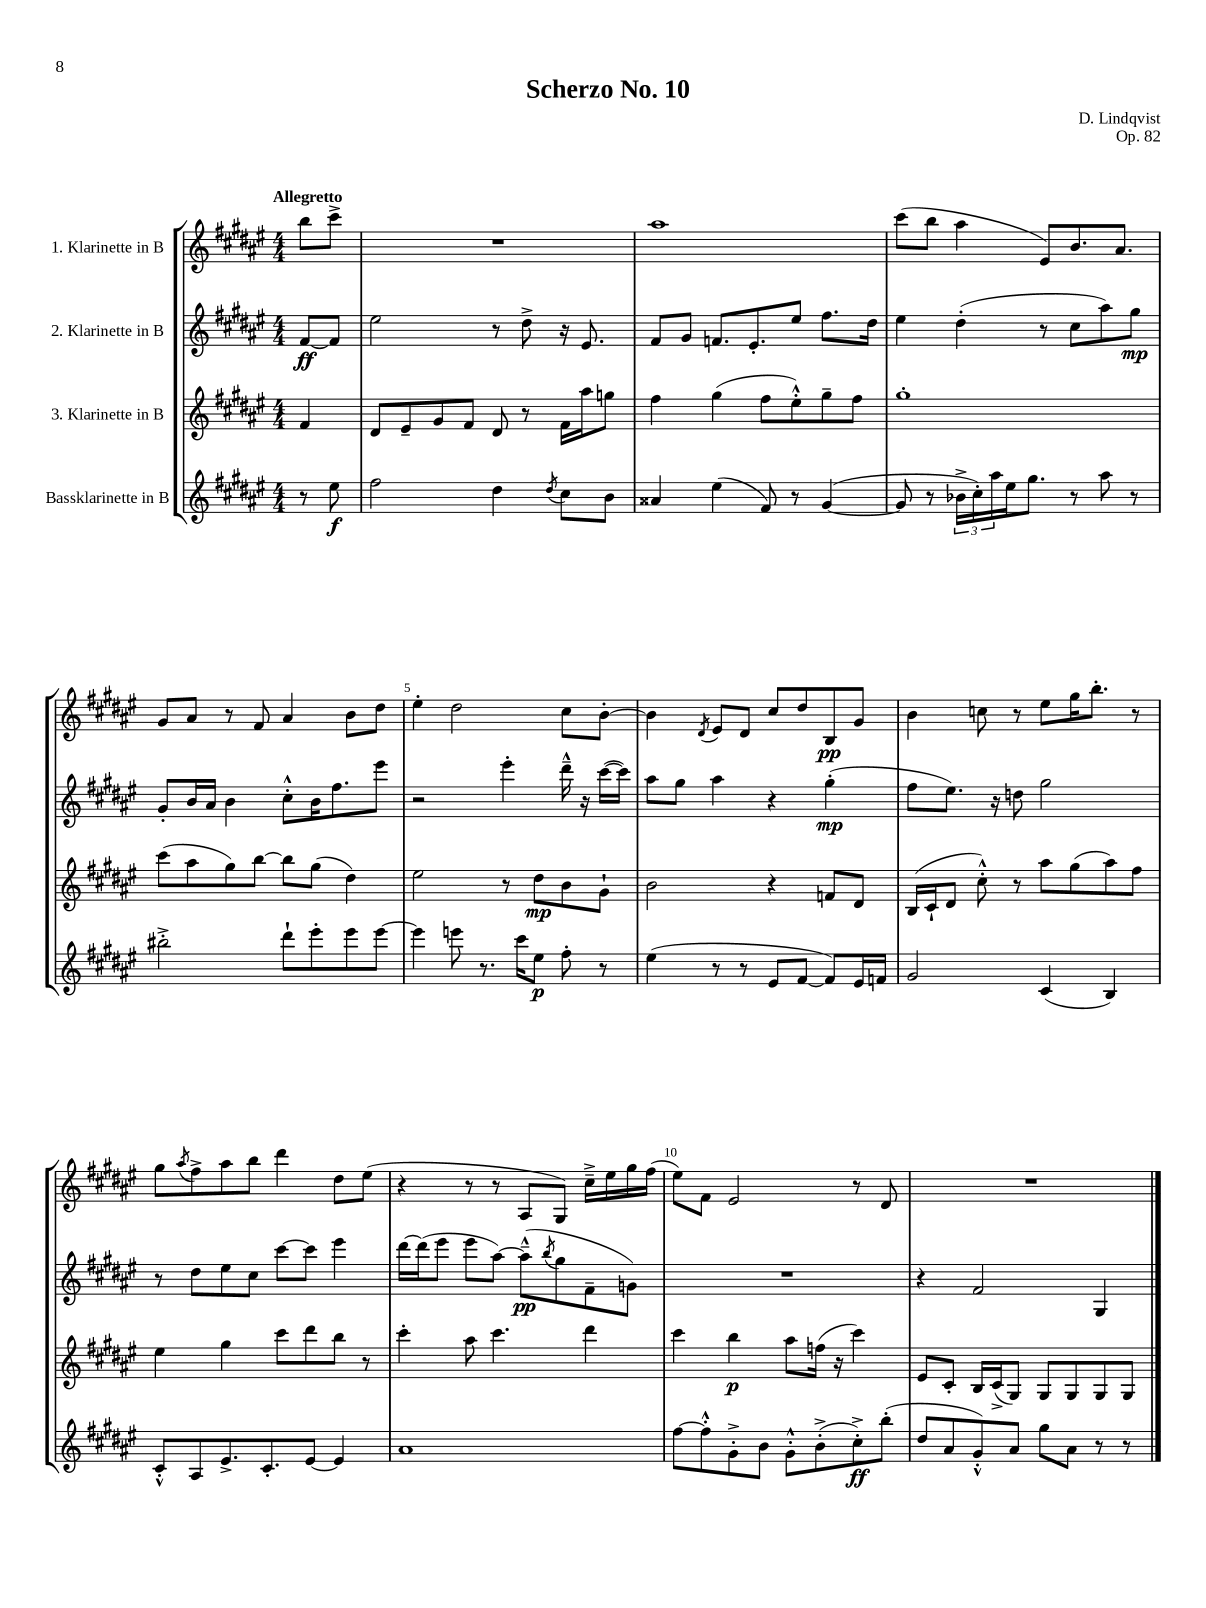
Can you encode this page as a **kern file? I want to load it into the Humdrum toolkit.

**kern	**kern	**kern	**kern
*staff4	*staff3	*staff2	*staff1
*clefG2	*clefG2	*clefG2	*clefG2
*k[f#c#g#d#a#e#]	*k[f#c#g#d#a#e#]	*k[f#c#g#d#a#e#]	*k[f#c#g#d#a#e#]
*M4/4	*M4/4	*M4/4	*M4/4
8r	4f#	[8f#	8bb
8ee#	.	8f#]	8ccc#^
=	=	=	=
2ff#	8d#	2ee#	1r
.	8e#~	.	.
.	8g#	.	.
.	8f#	.	.
4dd#	8d#	8r	.
.	8r	8dd#^	.
8qdd#	.	.	.
8cc#	16f#	16r	.
.	16aa#	8.e#	.
8b	8gg	.	.
=	=	=	=
4a##	4ff#	8f#	1aa#
.	.	8g#	.
(4ee#	(4gg#	8.f	.
.	.	8.e#'	.
8f#)	8ff#	.	.
8r	8ee#'^^)	8ee#	.
([4g#	8gg#~	8.ff#	.
.	8ff#	.	.
.	.	16dd#	.
=	=	=	=
8g#]	1gg#'	4ee#	(8ccc#
8r	.	.	8bb
24b-^	.	(4dd#'	4aa#
24cc#')	.	.	.
24aa#	.	.	.
16ee#	.	.	.
8.gg#	.	.	.
.	.	8r	8e#)
8r	.	8cc#	8.b
8aa#	.	8aa#)	.
.	.	.	8.a#
8r	.	8gg#	.
=	=	=	=
2bb#'^	(8ccc#	8g#'	8g#
.	8aa#	16b	8a#
.	.	16a#	.
.	8gg#)	4b	8r
.	[8bb	.	8f#
8ddd#`	8bb]	8cc#'^^	4a#
8eee#'	(8gg#	16b	.
.	.	8.ff#	.
8eee#	4dd#)	.	8b
[8eee#	.	8eee#	8dd#
=	=	=	=
4eee#]	2ee#	2r	4ee#'
8eee	.	.	2dd#
8.r	.	.	.
.	8r	4eee#'	.
16ccc#	.	.	.
8ee#	8dd#	.	.
8ff#'	8b	16ddd#~^^	8cc#
.	.	16r	.
8r	8g#`	([16ccc#	[8b'
.	.	16ccc#])	.
=	=	=	=
(4ee#	2b	8aa#	4b]
.	.	8gg#	.
.	.	.	8qd#
8r	.	4aa#	8e#
8r	.	.	8d#
8e#	4r	4r	8cc#
[8f#	.	.	8dd#
8f#])	8f	(4gg#'	8B
16e#	8d#	.	8g#
16f	.	.	.
=	=	=	=
2g#	(16B	8ff#	4b
.	16c#`	.	.
.	8d#	8.ee#)	.
.	8cc#'^^)	.	8cc
.	.	16r	.
.	8r	8dd	8r
(4c#	8aa#	2gg#	8ee#
.	(8gg#	.	16gg#
.	.	.	8.bb'
4B)	8aa#)	.	.
.	8ff#	.	8r
=	=	=	=
8c#'^^	4ee#	8r	8gg#
.	.	.	8qaa#
8A#	.	8dd#	8ff#^
8.e#^	4gg#	8ee#	8aa#
.	.	8cc#	8bb
8.c#'	.	.	.
.	8ccc#	[8ccc#	4ddd#
[8e#	8ddd#	8ccc#]	.
4e#]	8bb	4eee#	8dd#
.	8r	.	(8ee#
=	=	=	=
1a#	4ccc#'	[16ddd#	4r
.	.	(16ddd#]	.
.	.	8eee#	.
.	8aa#	8eee#	8r
.	4.ccc#	[8aa#)	8r
.	.	(8aa#~^^]	8A#
.	.	8qbb	.
.	.	8gg#	8G#)
.	4ddd#	8f#~	16cc#~^
.	.	.	16ee#
.	.	8g)	16gg#
.	.	.	(16ff#
=	=	=	=
[8ff#	4ccc#	1r	8ee#)
8ff#'^^]	.	.	8f#
8g#'^	4bb	.	2e#
8b	.	.	.
8g#'^^	8aa#	.	.
(8b'^	(16ff	.	.
.	16r	.	.
8cc#'^)	4ccc#)	.	8r
(8bb'	.	.	8d#
=	=	=	=
8dd#	8e#	4r	1r
8a#	8c#'	.	.
8g#'^^)	16B	2f#	.
.	(16c#^	.	.
8a#	8G#)	.	.
8gg#	8G#	.	.
8a#	8G#	.	.
8r	8G#	4G#	.
8r	8G#	.	.
==	==	==	==
*-	*-	*-	*-
